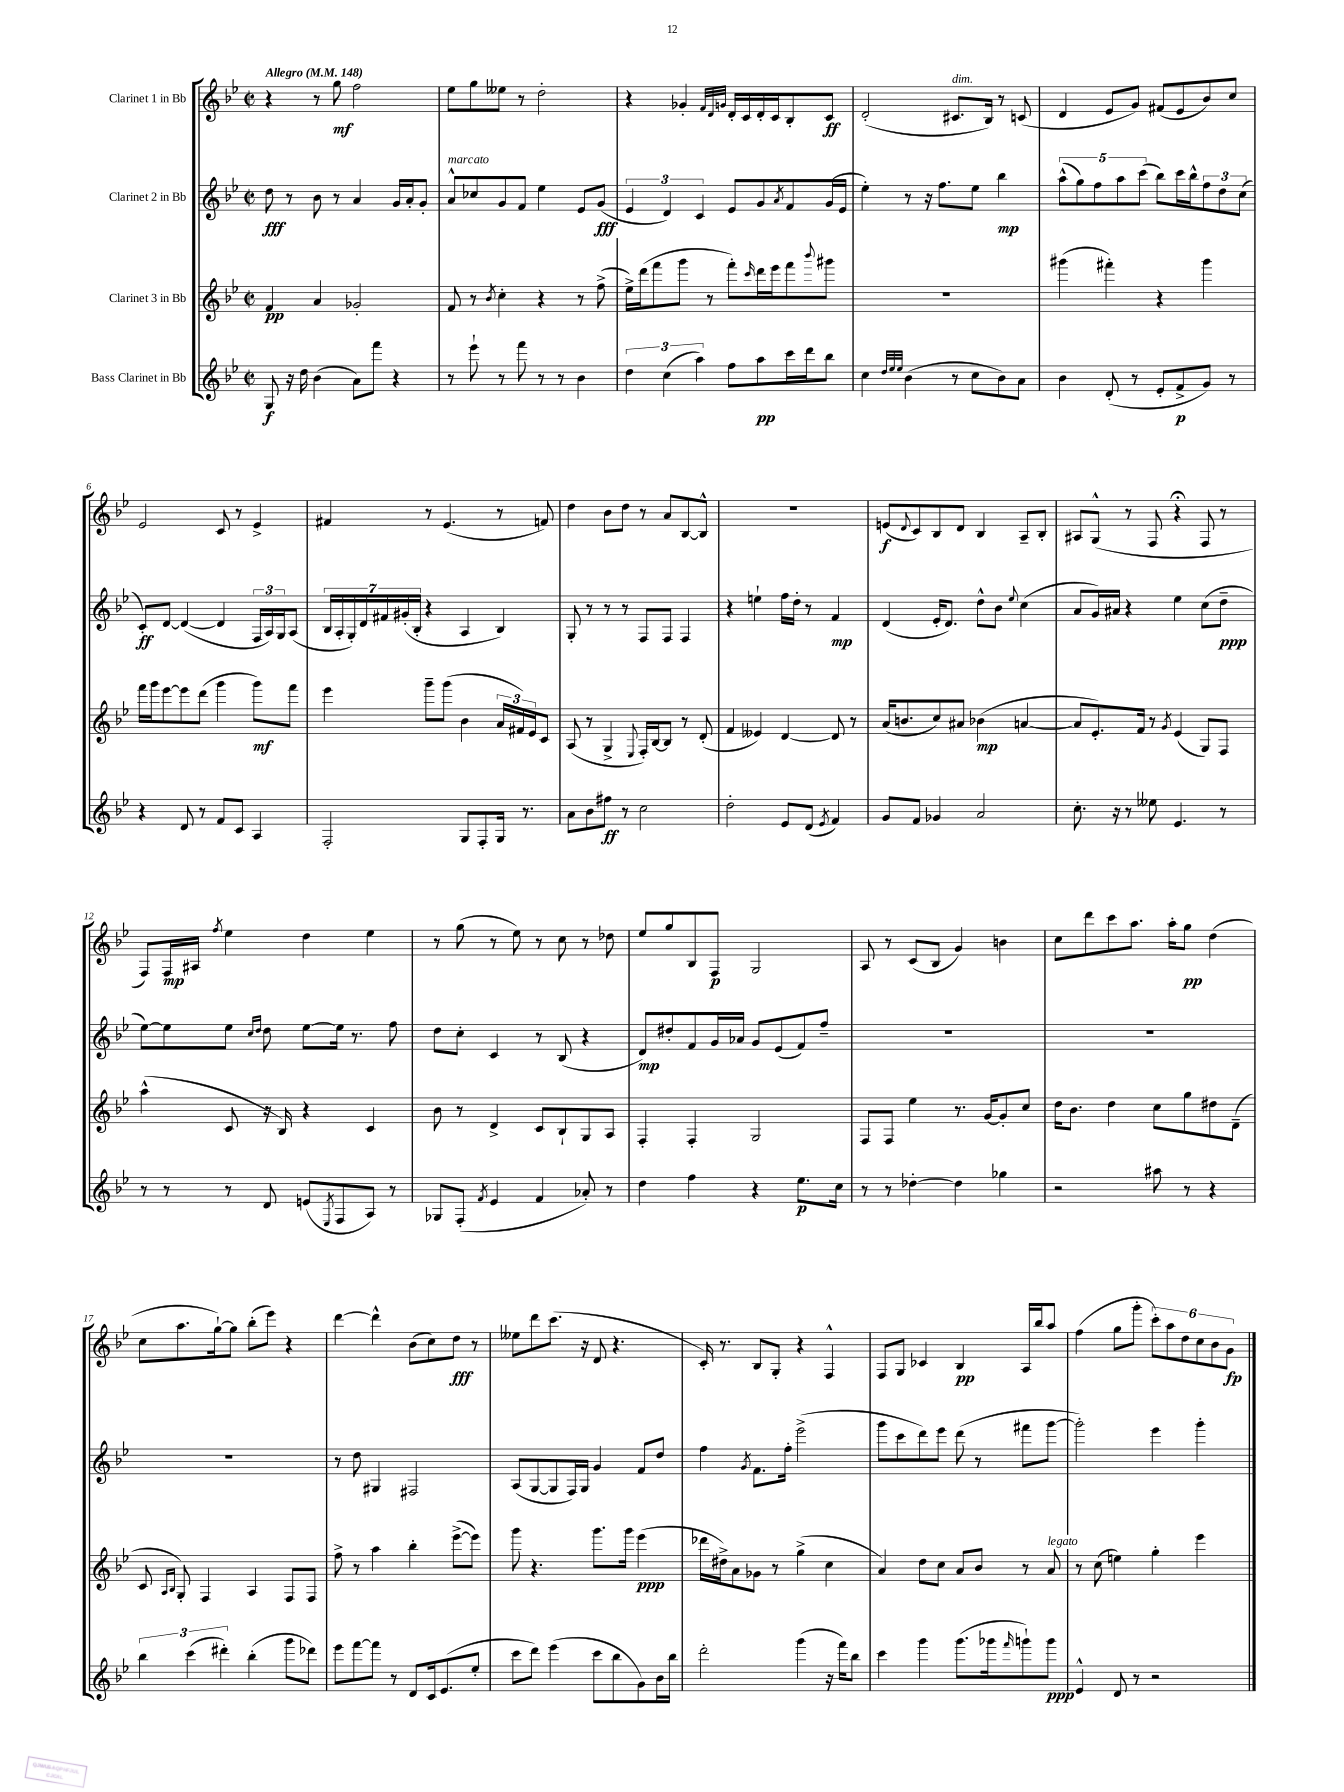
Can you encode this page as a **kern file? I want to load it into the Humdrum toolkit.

**kern	**kern	**kern	**kern
*staff4	*staff3	*staff2	*staff1
*clefG2	*clefG2	*clefG2	*clefG2
*k[b-e-]	*k[b-e-]	*k[b-e-]	*k[b-e-]
*M2/2	*M2/2	*M2/2	*M2/2
*met(c|)	*met(c|)	*met(c|)	*met(c|)
*MM148	*MM148	*MM148	*MM148
8G	4f	8dd	4r
16r	.	8r	.
16dd	.	.	.
(4b-	4a	8b-	8r
.	.	8r	8gg
8a)	2g-'	4a	2ff
8fff	.	.	.
4r	.	16g	.
.	.	16a'	.
.	.	8g'	.
=	=	=	=
8r	8f	8a^^	8ee-
8eee-`	8r	8cc-	8gg
.	8qb-	.	.
8r	4cc'	8g	8ee--
8fff	.	8f	8r
8r	4r	4ee-	2dd'
8r	.	.	.
4b-	8r	8e-	.
.	(8ff^	(8g	.
=	=	=	=
6dd	16ee-^)	6e-	4r
.	(16ddd	.	.
.	8fff	.	.
(6cc	.	6d)	.
.	8ggg	.	4g-'
6aa)	.	6c	.
.	8r	.	.
.	.	.	32qqf
.	.	.	32qqd
.	.	.	32qqg
8ff	8fff')	8e-	16d'
.	.	.	16c
.	16qqccc	.	.
8aa	16ddd	8g	16d'
.	16eee-	.	16c
.	.	8qa	.
16ccc	8fff	8f	8B-'
16ddd	.	.	.
.	8qqbbb-	.	.
8bb-	8ggg#	(16g	8c
.	.	16e-	.
=	=	=	=
4cc	1r	4ee-')	(2d'
32qqdd	.	.	.
32qqee-	.	.	.
32qqee-	.	.	.
(4b-	.	8r	.
.	.	16r	.
.	.	8.ff	.
8r	.	.	8.c#
8cc	.	8ee-	.
.	.	.	16B-)
8b-)	.	4bb-	8r
8a	.	.	(8c
=	=	=	=
4b-	(4ggg#	(10aa^^	4d
.	.	10gg)	.
.	.	10ff	.
(8d'	4fff#')	.	8e-
.	.	10aa	.
8r	.	.	8g)
.	.	(10ccc	.
8e-'	4r	8bb-)	(8f#
8f^	.	16ccc	8e-
.	.	16bb-^^	.
8g)	4ggg#	12ff	8b-)
.	.	12dd	.
8r	.	.	8cc
.	.	(12cc	.
=	=	=	=
4r	16fff	8c')	2e-
.	16ggg	.	.
.	[8eee-	[8d	.
8d	8eee-]	(4d_	.
8r	(8ddd	.	.
8f	4ggg	4d]	8c
8c	.	.	8r
4A	8ggg)	24F	4e-^
.	.	24A)	.
.	.	24G	.
.	8fff	(8A	.
=	=	=	=
2F'	4eee-	28B-	4f#
.	.	28A'	.
.	.	28G')	.
.	.	28d	.
.	.	28f#	.
.	.	(28g#'	.
.	.	28B-'	.
.	8ggg~	4r	8r
.	(8ggg	.	(4.e-
8G	4b-	4A	.
8F'	.	.	.
16G	24a	4B-)	8r
.	24f#)	.	.
8.r	.	.	.
.	24e-	.	.
.	8c	.	8f)
=	=	=	=
8a	(8A	8G'	4dd
8b-	8r	8r	.
8ff#	4G^	8r	8b-
8r	.	8r	8dd
.	8qqE-	.	.
2cc	16F')	8F	8r
.	[16B-	.	.
.	8B-]	8F	8a
.	8r	4F	[8B-
.	(8d'	.	8B-^^]
=	=	=	=
2dd'	4f	4r	1r
.	4e--)	4ee`	.
8e-	[4d	16ff	.
.	.	16dd'	.
(8d	.	8r	.
8qe-	.	.	.
4f)	8d]	4f	.
.	8r	.	.
=	=	=	=
8g	(16a	(4d	(8e
.	8.b	.	.
.	.	.	8qqd
8f	.	.	8c)
4g-	8cc)	16e-'	8B-
.	.	8.d)	.
.	8a#	.	8d
2a	(4b-	8dd^^	4B-
.	.	8b-	.
.	.	8qqee-	.
.	[4a	(4cc	8A~
.	.	.	8B-'
=	=	=	=
8.cc'	8a]	8a	8A#
.	8.e-')	16g)	(8G^^
16r	.	16a#	.
8r	.	4r	8r
.	16f	.	.
8ee--	8r	.	8F
.	8qg	.	.
4.e-	(4e-	4ee-	4r;
.	8G)	(8cc	8F
8r	8F	8dd~	8r
=	=	=	=
8r	(4aa^^	[8ee-)	8F)
8r	.	8ee-]	16F
.	.	.	16A#
.	.	.	8qff
8r	8c	8ee-	4ee-
.	.	16qqcc	.
.	.	16qqdd	.
8d	16r	8dd	.
.	16B-)	.	.
(8e	4r	[8ee-	4dd
8qE-	.	.	.
8F	.	16ee-]	.
.	.	8.r	.
8A)	4c	.	4ee-
8r	.	8ff	.
=	=	=	=
8G-	8b-	8dd	8r
(8F'	8r	8cc'	(8gg
8qf	.	.	.
4e-	4d^	4c	8r
.	.	.	8ee-)
4f	8c	8r	8r
.	8B-`	(8B-	8cc
8a-')	8G	4r	8r
8r	8A	.	8dd-
=	=	=	=
4dd	4F'	8d)	8ee-
.	.	8dd#'	8gg
4ff	4F'	8f	8B-
.	.	16g	8F
.	.	16a-	.
4r	2G	8g	2G
.	.	(8e-	.
8.ee-	.	8f)	.
.	.	8ff~	.
16cc	.	.	.
=	=	=	=
8r	8F	1r	8A
8r	8F	.	8r
[4dd-'	4ee-	.	(8c
.	.	.	8B-
4dd-]	8.r	.	4g)
.	[16g	.	.
4gg-	8g']	.	4b
.	8cc	.	.
=	=	=	=
2r	16dd	1r	8cc
.	8.b-	.	.
.	.	.	8ddd
.	4dd	.	8ccc
.	.	.	8.aa
8aa#	8cc	.	.
.	.	.	16aa'
8r	8gg	.	8gg
4r	8dd#	.	(4dd
.	(8d~	.	.
=	=	=	=
6bb-	8c	1r	8cc
.	16qqA	.	.
.	16qqB-	.	.
.	8G')	.	8.aa
(6ccc	.	.	.
.	4F	.	.
.	.	.	[16gg`)
6ddd#')	.	.	.
.	.	.	8gg]
(4bb-'	4A	.	(8bb-'
.	.	.	8eee-)
8ggg	8F	.	4r
8ddd-)	8F	.	.
=	=	=	=
8eee-	8ff^	8r	[4ddd
[8fff	8r	8dd	.
8fff]	4aa	4G#	4ddd^^]
8r	.	.	.
8d	4bb-'	2F#	(8b-
16c	.	.	8cc)
(8.e-	.	.	.
.	([8eee-^	.	8dd
8ee-'	8eee-])	.	8r
=	=	=	=
8ccc	8ggg	(8A	8ee--
8ddd)	4.r	[8G	8ddd
(4eee-	.	8G]	(8.ccc
.	.	16F)	.
.	.	16G	16r
8ccc	8.ggg	4g	8d
8bb-	.	.	4.r
.	16ggg	.	.
8g)	(4eee-	8f	.
16b-	.	8dd	.
16bb-	.	.	.
=	=	=	=
2ddd'	16ddd-	4ff	16c')
.	16dd#^)	.	8.r
.	8a	.	.
.	.	8qg	.
.	8g-	8.f	8B-
.	8r	.	8G'
.	.	16ff'	.
(4ggg	(4gg^	(2eee-^	4r
16r	4cc	.	4F^^
16fff)	.	.	.
8bb-	.	.	.
=	=	=	=
4ccc	4a)	8ggg	8F
.	.	8ccc	8G
4ggg	8dd	8ddd)	4c-
.	8cc	8eee-	.
(8.ggg	8a	(8ddd	4B-
.	8b-	8r	.
16ggg-	.	.	.
16qqfff	.	.	.
8ggg`)	8r	8fff#	16A
.	.	.	16bb-
8ggg	8a	[8ggg	8aa
=	=	=	=
4e-^^	8r	2ggg'])	(4ff
.	(8cc	.	.
8d	4ee)	.	8gg
8r	.	.	8ggg'
2r	4gg'	4eee-	12ccc')
.	.	.	12aa
.	.	.	12dd
.	4eee-	4ggg'	12cc
.	.	.	12b-
.	.	.	12g
==	==	==	==
*-	*-	*-	*-
